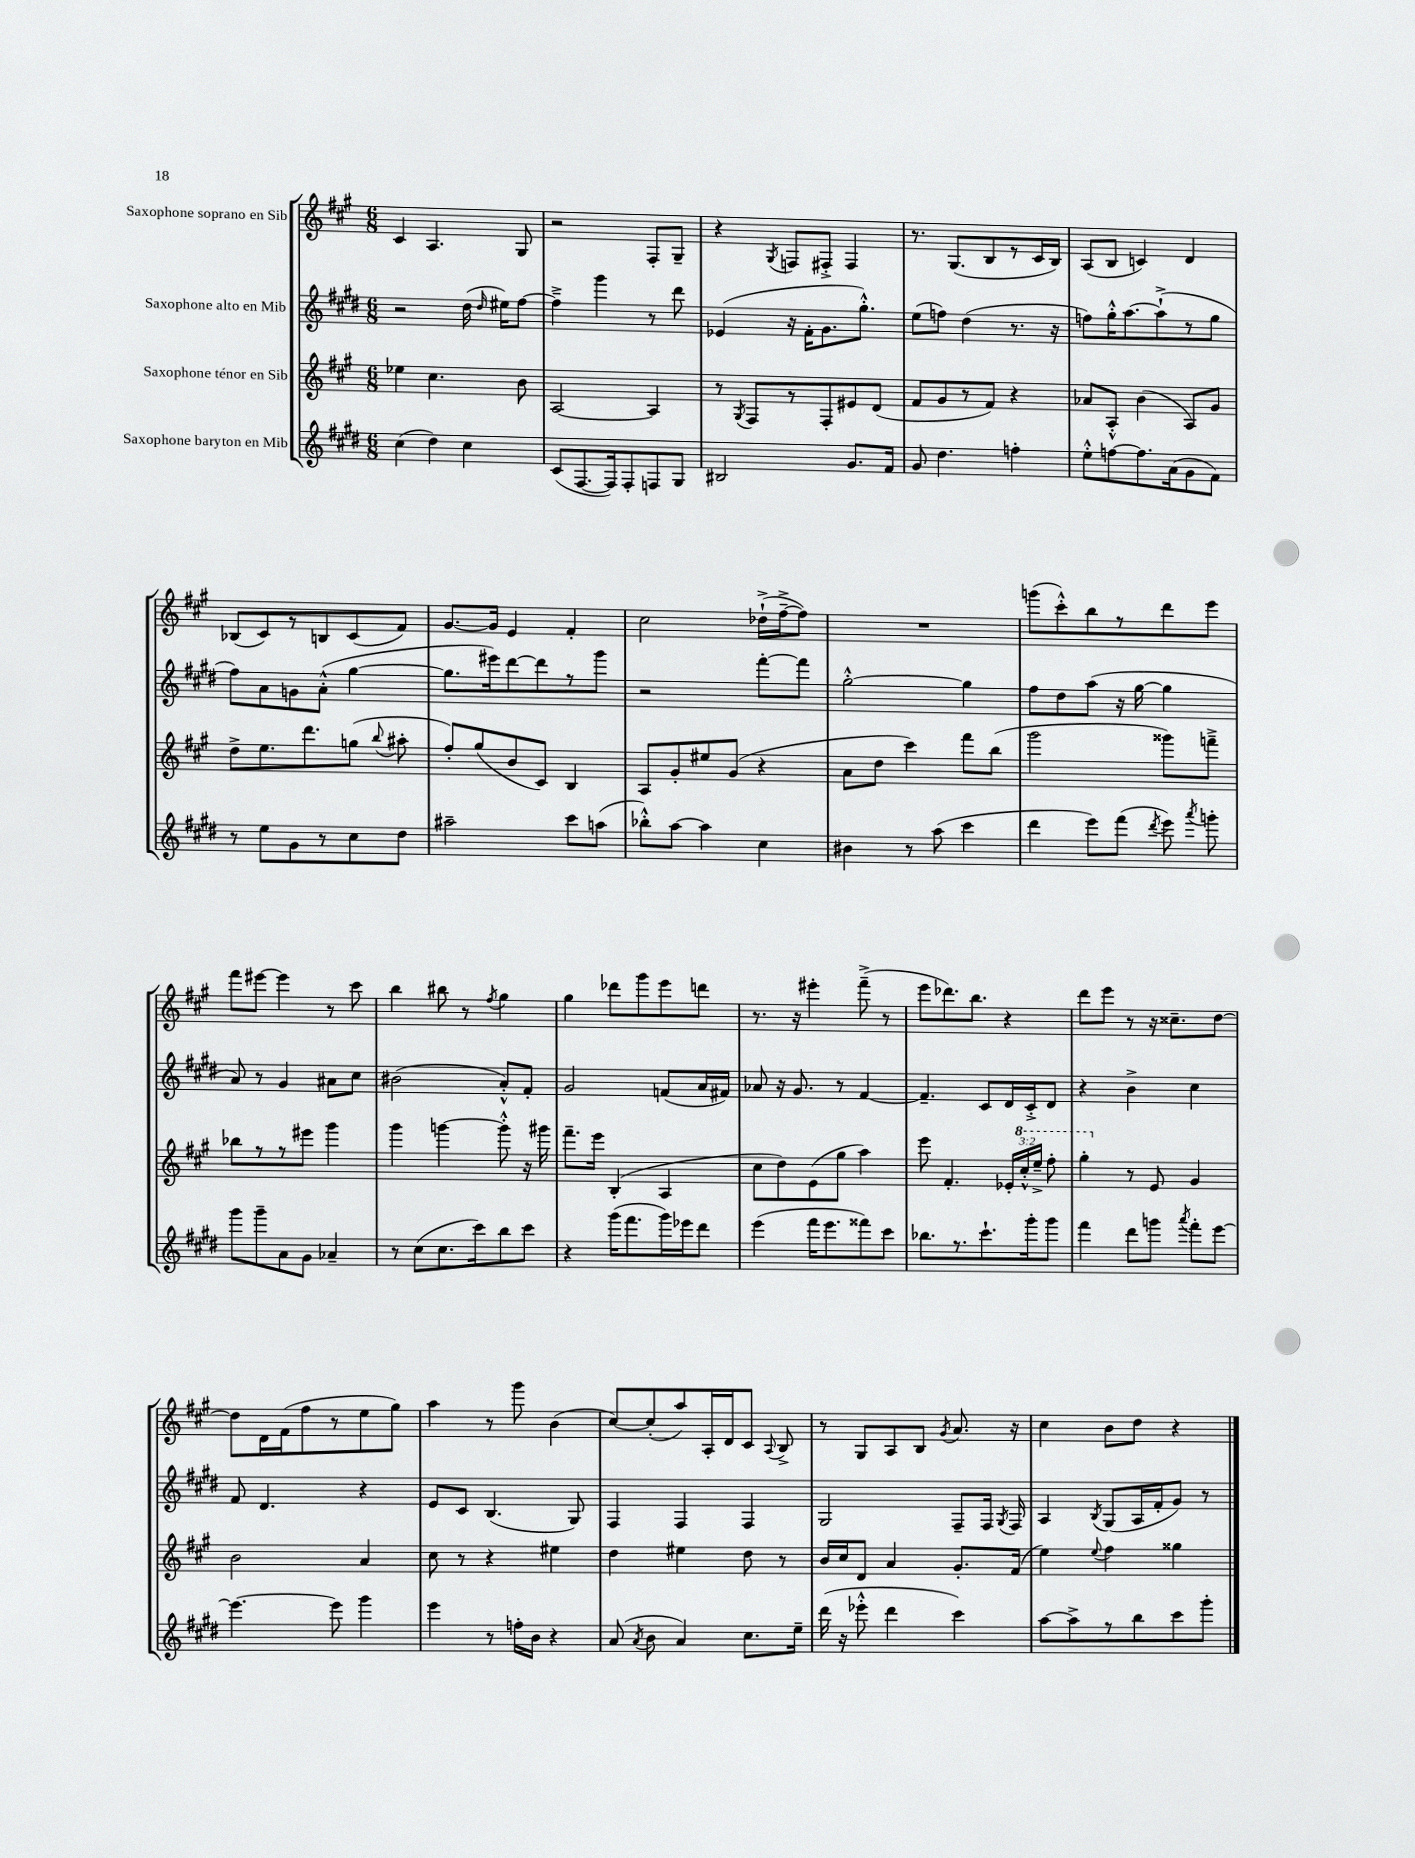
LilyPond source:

<<
\new StaffGroup <<
\new Staff = "s0" \with { instrumentName = "Saxophone soprano en Sib" } {
    \clef treble \key a \major \numericTimeSignature \time 6/8
    \autoBeamOff cis'4 a4. gis8 |
    r2 fis8[-. gis8]-- |
    r4 \acciaccatura { gis8 } f8[ fis8]-.-> fis4 |
    r8. gis8.[( b8 r8 cis'16 b16]) |
    a8[( b8] c'4) d'4 |
    bes8[( cis'8) r8 b8 cis'8( fis'8]) |
    gis'8.[~ gis'16] e'4 fis'4-. |
    cis''2 des''16[-!->( fis''16~---> fis''8]) |
    R2. |
    g'''8[( cis'''8-.-^) b''8 r8 d'''8 e'''8] |
    fis'''8[ eis'''8]~ eis'''4 r8 cis'''8 |
    b''4 bis''8 r8 \acciaccatura { fis''8 } gis''4 |
    gis''4 des'''8[ gis'''8 e'''8 d'''8] |
    r8. r16 eis'''4-. fis'''8--->( r8 |
    e'''8[ des'''8.) b''8.] r4 |
    d'''8[ e'''8] r8 r16 cisis''8.[-- d''8]~ |
    d''8[ d'16 fis'16( fis''8 r8 e''8 gis''8]) |
    a''4 r8 gis'''8 b'4( |
    cis''8[~) cis''8-.( a''8) a16-. d'16 cis'8] \appoggiatura { a8 } b8-> |
    r8 gis8[ a8 b8] \acciaccatura { gis'8 } a'8. r16 |
    cis''4 b'8[ d''8] r4 \bar "|." |
}
\new Staff = "s1" \with { instrumentName = "Saxophone alto en Mib" } {
    \clef treble \key e \major \numericTimeSignature \time 6/8
    \autoBeamOff r2 dis''16( \grace { dis''16 } eis''16[) fis''8]~ |
    fis''4---> gis'''4 r8 dis'''8 |
    ees'4( r16 fis'16[-. gis'8. gis''8.]-.-^) |
    e''8[( f''8]) dis''4( r8. r16 |
    f''8[) gis''16-.-^ a''8.~ a''8-!->( r8 gis''8] |
    fis''8[) a'8 g'8 a'8]-.-^( gis''4~ |
    gis''8.[ eis'''16) dis'''8~ dis'''8 r8 gis'''8] |
    r2 fis'''8[~-. fis'''8] |
    gis''2~-.-^ gis''4 |
    fis''8[ dis''8 a''8]( r16 gis''16~ gis''4 |
    a'8) r8 gis'4 ais'8[ cis''8] |
    bis'2( a'8[-.-^) fis'8]-. |
    gis'2 f'8[( a'16 fis'16]) |
    aes'8 r16 gis'8. r8 fis'4~ |
    fis'4.-- cis'8[ dis'16 cis'16-.-> dis'8] |
    r4 b'4-> cis''4 |
    fis'8 dis'4. r4 |
    e'8[ cis'8] b4.( gis8) |
    fis4 fis4 fis4 |
    gis2 fis8[-- fis16] \acciaccatura { gis8 } fis16 |
    a4 \acciaccatura { b8 } gis8[( a16 fis'16-. gis'8]) r8 \bar "|." |
}
\new Staff = "s2" \with { instrumentName = "Saxophone ténor en Sib" } {
    \clef treble \key a \major \numericTimeSignature \time 6/8 \override Staff.TupletNumber.text = #tuplet-number::calc-fraction-text
    \autoBeamOff ees''4 cis''4. b'8 |
    a2~ a4 |
    r8 \acciaccatura { gis8 } fis8[ r8 fis8-. eis'8 d'8]( |
    fis'8[ gis'8 r8 fis'8]) r4 |
    aes'8[ a8]-.-^ b'4( a8[) gis'8] |
    d''8[-> e''8. d'''8. g''8]( \appoggiatura { b''8 } ais''8-. |
    fis''8[-.) gis''8( b'8 cis'8]) b4 |
    a8[ gis'8-. eis''8 gis'8]( r4 |
    a'8[ d''8] cis'''4) fis'''8[ b''8]( |
    gis'''2 gisis'''8[) f'''8]---> |
    bes''8[ r8 r8 eis'''8] gis'''4 |
    gis'''4 g'''4~ g'''8-.-^ r16 gis'''16 |
    fis'''8.[-- e'''16] b4-.( a4 |
    cis''8[ d''8) e'8( gis''8] a''4) |
    e'''8 fis'4.-. \tuplet 3/2 { ees'16[-. \ottava #1 cis'''16-.-^ e'''16]---> } fis'''8-. |
    gis'''4-. \ottava #0 r8 e'8 gis'4 |
    b'2 a'4 |
    cis''8 r8 r4 eis''4 |
    d''4 eis''4 d''8 r8 |
    b'16[ cis''16 d'8] a'4 gis'8.[-. fis'16]( |
    e''4) \appoggiatura { e''8 } fis''4 gisis''4 \bar "|." |
}
\new Staff = "s3" \with { instrumentName = "Saxophone baryton en Mib" } {
    \clef treble \key e \major \numericTimeSignature \time 6/8
    \autoBeamOff cis''4( dis''4) cis''4 |
    cis'8[( fis8.~ fis16) fis8-. f8 gis8] |
    bis2 gis'8.[ fis'16] |
    gis'8 dis''4. f''4-. |
    e''8[-.-^ f''8~ f''8. a'16( gis'8 fis'8]) |
    r8 e''8[ gis'8 r8 cis''8 dis''8] |
    ais''2-- cis'''8[ a''8]( |
    bes''8[-.-^) a''8]~ a''4 cis''4 |
    bis'4 r8 a''8( cis'''4 |
    dis'''4 e'''8[) fis'''8]( \acciaccatura { dis'''8 } e'''8) \acciaccatura { a'''8 } g'''8-. |
    gis'''8[ gis'''8-- a'8 gis'8] aes'4-- |
    r8 cis''8[( cis''8. cis'''16) b''8 cis'''8] |
    r4 gis'''16[( fis'''8. gis'''16) ees'''16 dis'''8] |
    e'''4( fis'''16[ e'''8. fisis'''8) cis'''8] |
    bes''8.[ r8. cis'''8.-! gis'''16-. gis'''8] |
    fis'''4 dis'''8[ g'''8] \acciaccatura { a'''8 } fis'''8[-. e'''8]~ |
    e'''4.~ e'''8 gis'''4 |
    e'''4 r8 f''16[-. b'16] r4 |
    a'8( \acciaccatura { a'8 } b'8 a'4) cis''8.[ e''16]-- |
    dis'''16( r16 ees'''8-.-^ dis'''4 cis'''4) |
    a''8[~ a''8-> r8 b''8 cis'''8 gis'''8]-. \bar "|." |
}
>>
>>
\layout { \context { \Score \remove "Bar_number_engraver" } }
